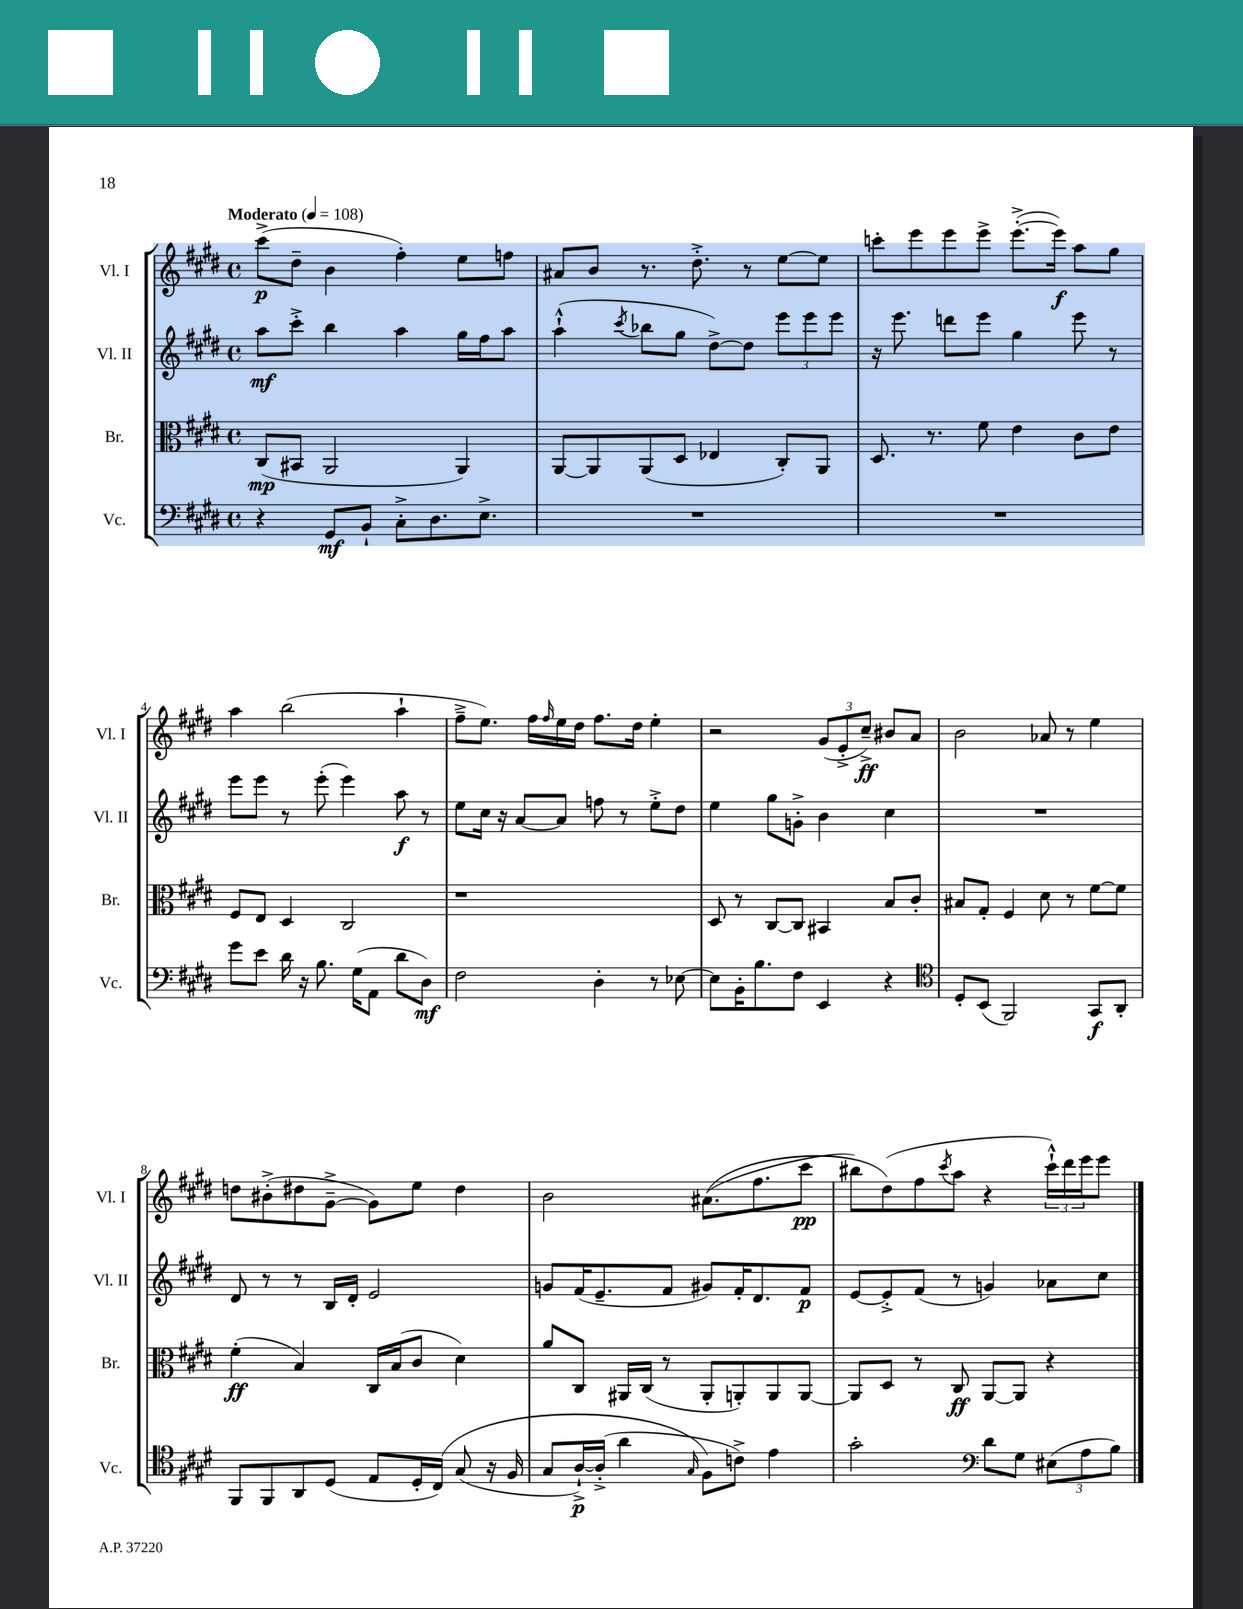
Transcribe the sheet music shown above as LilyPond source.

<<
\new StaffGroup <<
\new Staff = "s0" \with { instrumentName = "Vl. I" shortInstrumentName = "Vl. I" } {
    \clef treble \key e \major \defaultTimeSignature \time 4/4 \tempo "Moderato" 4 = 108
    cis'''8->\p( dis''8-- b'4 fis''4-.) e''8 f''8 |
    ais'8 b'8 r8. dis''8.-.-> r8 e''8~ e''8 |
    c'''8-. e'''8 e'''8 e'''8-> e'''8.~-.->( e'''16\f) a''8 gis''8 |
    a''4 b''2( a''4-! |
    fis''8---> e''8.) fis''16 \grace { fis''16 } e''16 dis''16 fis''8. dis''16 e''4-. |
    r2 \tuplet 3/2 { gis'8( e'8-.-> cis''8--->\ff) } bis'8 a'8 |
    b'2 aes'8 r8 e''4 |
    d''8 bis'8-.->( dis''8 gis'8~---> gis'8) e''8 dis''4 |
    b'2 ais'8.(\( fis''8. cis'''8\pp |
    bis''8) dis''8(\) fis''8 \acciaccatura { cis'''8 } a''8 r4 \tuplet 3/2 { cis'''16-!-^) dis'''16 e'''16 } e'''8 \bar "|." |
}
\new Staff = "s1" \with { instrumentName = "Vl. II" shortInstrumentName = "Vl. II" } {
    \clef treble \key e \major \defaultTimeSignature \time 4/4
    a''8\mf cis'''8-.-> b''4 a''4 gis''16 fis''16 a''8 |
    a''4-!-^( \acciaccatura { cis'''8 } bes''8 gis''8 dis''8~->) dis''8 \tuplet 3/2 { e'''8 e'''8 e'''8 } |
    r16 e'''8. d'''8 e'''8 gis''4 e'''8 r8 |
    e'''8 e'''8 r8 e'''8-.( e'''4) a''8\f r8 |
    e''8 cis''16 r16 a'8~ a'8 f''8 r8 e''8-.-> dis''8 |
    e''4 gis''8 g'8-.-> b'4 cis''4 |
    R1 |
    dis'8 r8 r8 b16 dis'16-. e'2 |
    g'8 fis'16( e'8.-- fis'8 gis'8) fis'16-. dis'8. fis'8\p |
    e'8~ e'8-.-> fis'8( r8 g'4) aes'8 cis''8 \bar "|." |
}
\new Staff = "s2" \with { instrumentName = "Br." shortInstrumentName = "Br." } {
    \clef alto \key e \major \defaultTimeSignature \time 4/4
    cis8\mp( bis,8 a,2 a,4) |
    a,8~ a,8 a,8( dis8 ees4 cis8-.) a,8 |
    dis8. r8. fis'8 e'4 cis'8 e'8 |
    fis8 e8 dis4 cis2 |
    r1 |
    dis8 r8 cis8~ cis8 bis,4 b8 cis'8-. |
    bis8 gis8-. fis4 dis'8 r8 fis'8~ fis'8 |
    fis'4-.\ff( b4) cis16 b16( cis'8 dis'4) |
    a'8 cis8 ais,16 cis16( r8 ais,8-. a,8-.) a,8 a,8~ |
    a,8 dis8 r8 cis8\ff a,8~ a,8 r4 \bar "|." |
}
\new Staff = "s3" \with { instrumentName = "Vc." shortInstrumentName = "Vc." } {
    \clef bass \key e \major \defaultTimeSignature \time 4/4
    r4 gis,8\mf b,8-! cis8-.-> dis8. e8.-> |
    R1 |
    R1 |
    gis'8 e'8 dis'16 r16 b8. gis16( a,8 dis'8 dis8\mf) |
    fis2 dis4-. r8 ees8~ |
    ees8 b,16-. b8. fis8 e,4 r4 |
    \clef tenor dis8-. b,8( fis,2) gis,8\f a,8-. |
    fis,8 fis,8 a,8 dis8( e8 dis16-. cis16)\( gis8( r16 fis16 |
    gis8 a16~-!->\p) a16-.->( a'4 \grace { gis16 } fis8\) c'8->) e'4 |
    gis'2-. \clef bass dis'8 gis8 \tuplet 3/2 { eis8( a8 b8) } \bar "|." |
}
>>
>>
